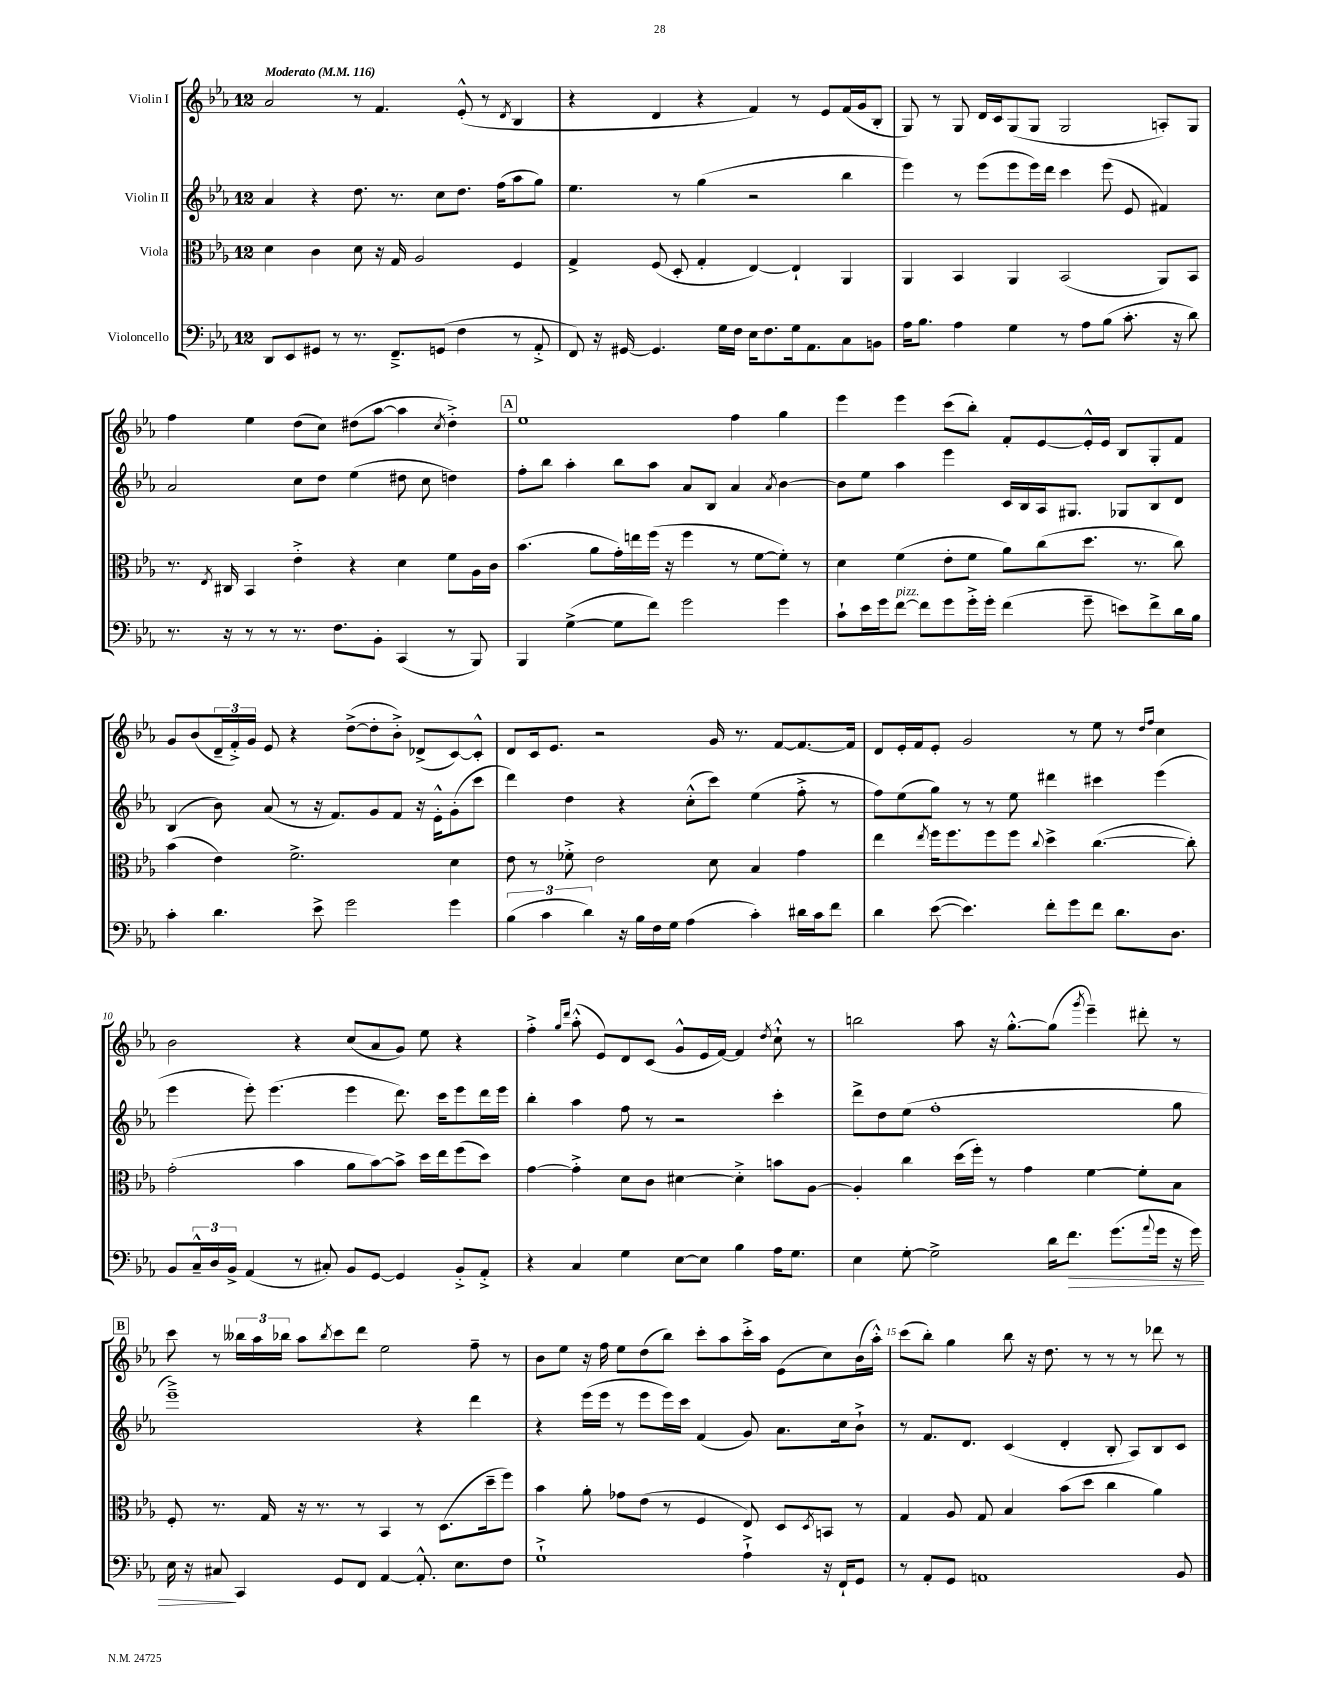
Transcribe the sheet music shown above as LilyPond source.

<<
\new StaffGroup <<
\new Staff = "s0" \with { instrumentName = "Violin I" } {
    \clef treble \key ees \major \once \override Staff.TimeSignature.style = #'single-digit \time 12/8 \tempo "Moderato" 4 = 116
    aes'2 r8 f'4. ees'8-.-^( r8 \acciaccatura { d'8 } bes4 |
    r4 d'4 r4 f'4) r8 ees'8 f'16( g'16 bes8-. |
    g8) r8 g8 d'16 c'16 g8( g8 g2 a8-.) g8 |
    f''4 ees''4 d''8( c''8) dis''8( aes''8~ aes''4 \acciaccatura { c''8 } dis''4-.->) |
    \mark \markup { \box "A" } ees''1 f''4 g''4 |
    ees'''4 ees'''4 c'''8( bes''8-.) f'8-. ees'8~ ees'16-.-^ ees'16 bes8 g8-. f'8 |
    g'8 bes'8( \tuplet 3/2 { d'16-- f'16-.->) g'16 } ees'8 r4 d''8~->( d''8-. bes'8-.->) des'8->( c'8~) c'8-.-^ |
    d'8 c'16 ees'8. r2 g'16 r8. f'8~ f'8.~ f'16 |
    d'8 ees'16-. f'16 ees'8-. g'2 r8 ees''8 r8 \grace { d''16 f''16 } c''4 |
    bes'2 r4 c''8( aes'8 g'8) ees''8 r4 |
    f''4-.-> \grace { g''16 d'''16 } aes''8-.-^( ees'8) d'8 c'8( g'8-^ ees'16 f'16~) f'4 \acciaccatura { d''8 } c''8-!-^ r8 |
    b''2 aes''8 r16 g''8.~-.-^ g''8( \acciaccatura { g'''8 } ees'''4--) dis'''8-. r8 |
    \mark \markup { \box "B" } c'''8 r8 \tuplet 3/2 { beses''16 aes''16 bes''16 } aes''8 \acciaccatura { bes''8 } c'''8 d'''8 ees''2 f''8-- r8 |
    bes'8 ees''8 r16 f''16 ees''8 d''8( bes''8) c'''8-. aes''8 c'''16-.-> aes''16 ees'8( c''8) bes'16( aes''16-.-^) |
    c'''8( bes''8-.) g''4 bes''8 r16 d''8. r8 r8 r8 des'''8 r8 \bar "|." |
}
\new Staff = "s1" \with { instrumentName = "Violin II" } {
    \clef treble \key ees \major \once \override Staff.TimeSignature.style = #'single-digit \time 12/8
    aes'4 r4 d''8. r8. c''8 d''8. f''16( aes''8 g''8) |
    ees''4. r8 g''4( r2 bes''4 |
    ees'''4) r8 ees'''8( ees'''8 ees'''16) d'''16 c'''4 ees'''8( ees'8 fis'4) |
    aes'2 c''8 d''8 ees''4( dis''8 c''8 d''4) |
    \mark \markup { \box "A" } f''8-. bes''8 aes''4-. bes''8 aes''8 aes'8 bes8 aes'4 \acciaccatura { aes'8 } bes'4~ |
    bes'8 ees''8 aes''4 ees'''4 c'16 bes16 aes16 gis8. ges8 bes8 d'8 |
    bes4( bes'8) aes'8( r8 r16 f'8.) g'8 f'8 r16 ees'16-.-^ g'8-.( c'''8 |
    d'''4) d''4 r4 c''8-.-^( c'''8) ees''4( f''8-.-> r8 |
    f''8) ees''8( g''8) r8 r8 ees''8 dis'''4 cis'''4 ees'''4( |
    ees'''4 ees'''8-.) ees'''4.( ees'''4 d'''8.) c'''16 ees'''8 d'''16 ees'''16 |
    bes''4-. aes''4 f''8 r8 r2 c'''4-. |
    d'''8-> d''8 ees''8( f''1-. g''8 |
    \mark \markup { \box "B" } ees'''1--->) r4 d'''4 |
    r4 ees'''16( ees'''16 r8 ees'''8 ees'''16) c'''16 f'4( g'8) aes'8. c''16 bes'8-!-> |
    r8 f'8. d'8. c'4( d'4-. bes8-. aes8) bes8 c'8 \bar "|." |
}
\new Staff = "s2" \with { instrumentName = "Viola" } {
    \clef alto \key ees \major \once \override Staff.TimeSignature.style = #'single-digit \time 12/8
    d'4 c'4 d'8 r16 g16 aes2 f4 |
    g4-> f8( d8-. g4-. ees4~) ees4-! aes,4 |
    aes,4 bes,4 aes,4 bes,2( aes,8) bes,8 |
    r8. \acciaccatura { ees8 } cis16 bes,4 ees'4-.-> r4 d'4 f'8 aes16 c'16 |
    \mark \markup { \box "A" } bes'4.( aes'8 g'16-.) e''16 f''16( r16 f''4 r8 f'8~ f'8-.) r8 |
    d'4 f'4( ees'8-. f'8 aes'8) c''8( d''8. r8. c''8) |
    bes'4( ees'4) f'2.-> d'4 |
    ees'8 r8 fes'8-.-> ees'2 d'8 bes4 g'4 |
    ees''4 \acciaccatura { ees''8 } f''16 f''8. f''8 f''8 \appoggiatura { c''8 } d''4-> c''4.~( c''8-.) |
    g'2-.( bes'4 aes'8 bes'8~) bes'8-> d''16 ees''16 f''8( d''8) |
    g'4~ g'4-.-> d'8 c'8 dis'4~ dis'4-.-> b'8 aes8~ |
    aes4-. c''4 d''16( f''16-.) r8 g'4 f'4~ f'8-. bes8 |
    \mark \markup { \box "B" } f8-. r8. g16 r16 r8. r8 bes,4 r8 d8.( d''16-- f''8) |
    bes'4 aes'8-. ges'8 ees'8( r8 f4 ees8) d8 \acciaccatura { d8 } b,8 r8 |
    g4 aes8 g8 bes4 bes'8( d''8 c''4 aes'4) \bar "|." |
}
\new Staff = "s3" \with { instrumentName = "Violoncello" } {
    \clef bass \key ees \major \once \override Staff.TimeSignature.style = #'single-digit \time 12/8
    d,8 ees,8 gis,8 r8 r8. f,8.---> g,8( f4 r8 aes,8-.-> |
    f,8) r16 gis,16~ gis,4. g16 f16 ees16 f8. g16 aes,8. c8 b,8 |
    aes16 bes8. aes4 g4 r8 aes8 bes8( c'8.-. r16 d'8) |
    r8. r16 r8 r8 r8. f8. bes,8-. c,4( r8 bes,,8) |
    \mark \markup { \box "A" } bes,,4 g4~->( g8 f'8) g'2 g'4 |
    c'8-! ees'16 g'16 f'8~^\markup { \italic "pizz." } f'8 g'8 g'16-.-> g'16-. f'4( g'8-- e'8) f'8-> d'16 bes16 |
    c'4-. d'4. ees'8-> g'2 g'4 |
    \tuplet 3/2 { bes4( c'4 d'4) } r16 bes16 f16 g16 aes4( c'4-.) dis'16 c'16 f'8 |
    d'4 ees'8~( ees'4.) f'8-. g'8 f'8 d'8. d8. |
    bes,8 \tuplet 3/2 { c16---^ d16 bes,16-> } aes,4( r8 cis8-.) bes,8 g,8~ g,4 bes,8-.-> aes,8-.-> |
    r4 c4 g4 ees8~ ees8 bes4 aes16 g8. |
    ees4 g8~-. g2-> d'16 f'8.\> g'8.( \appoggiatura { aes'8 } g'16 r16 g'16) |
    \mark \markup { \box "B" } ees16 r16 cis8\! c,4 g,8 f,8 aes,4~ aes,8.-.-^ ees8. f8 |
    g1-!-> aes4-!-> r16 f,16-! g,8 |
    r8 aes,8-. g,8 a,1 bes,8 \bar "|." |
}
>>
>>
\layout { \context { \Score \override BarNumber.break-visibility = ##(#f #t #t) barNumberVisibility = #(every-nth-bar-number-visible 5) } }
